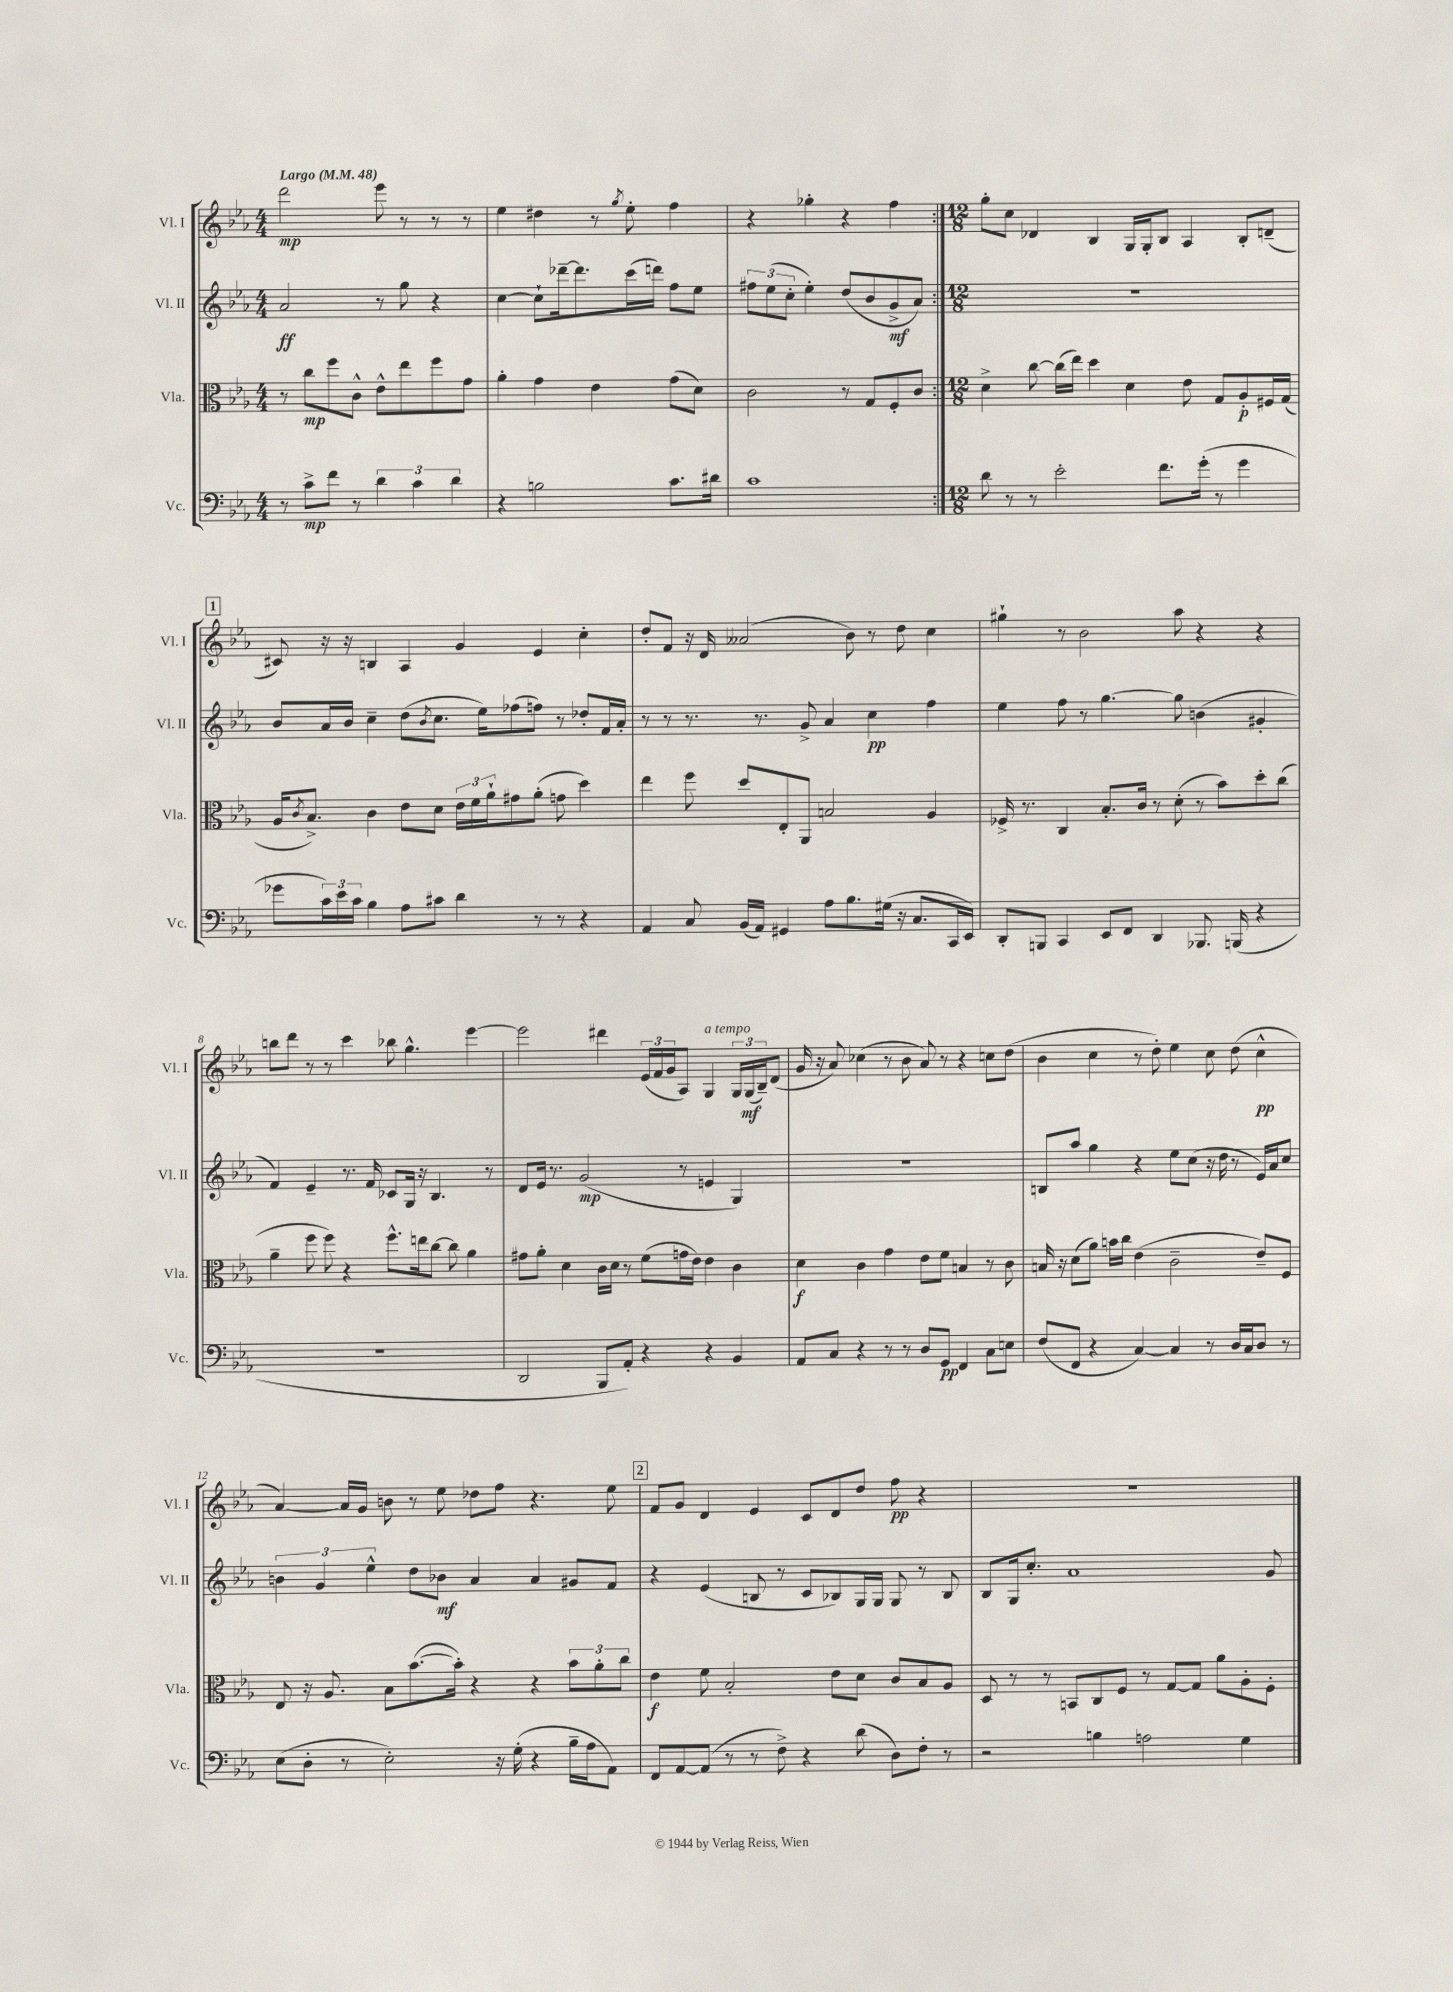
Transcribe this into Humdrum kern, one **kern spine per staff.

**kern	**kern	**kern	**kern
*staff4	*staff3	*staff2	*staff1
*clefF4	*clefC3	*clefG2	*clefG2
*k[b-e-a-]	*k[b-e-a-]	*k[b-e-a-]	*k[b-e-a-]
*M4/4	*M4/4	*M4/4	*M4/4
*MM48	*MM48	*MM48	*MM48
8r	8r	2a-	2ddd
8c^	8cc	.	.
8f	8ff	.	.
8r	8c^^	.	.
6d	8e-^^	8r	8eee-
.	8ee-	8gg	8r
6c	.	.	.
.	8ff	4r	8r
6d	.	.	.
.	8g	.	8r
=	=	=	=
4r	4a-'	[4cc	4ee-
2B	4g	8cc`]	4dd#
.	.	[16ddd-~	.
.	.	8.ddd-]	.
.	4e-	.	8r
.	.	.	8qgg
.	.	(16ccc	8ee-'
.	.	16ddd)	.
8.c	(8g	8ff	4ff
.	8d)	8ee-	.
16d#	.	.	.
=	=	=	=
1c	2c	12ff#	4r
.	.	(12ee-	.
.	.	12cc'	.
.	.	4ee-')	4gg-'
.	8r	(8dd	4r
.	8G	8b-	.
.	8F'	8g^	4ff
.	8c	8a-)	.
=:|!	=:|!	=:|!	=:|!
*M12/8	*M12/8	*M12/8	*M12/8
8d	4d^	1.r	8gg'
8r	.	.	8cc
8r	[8cc	.	4d-
2e-'	(16cc]	.	.
.	16ee-)	.	.
.	4dd	.	4B-
.	4d	.	16G
.	.	.	16G'
8.f	.	.	8B-
.	8e-	.	4A-
(16g'	.	.	.
8r	8G	.	.
4g	8A-'	.	8B-'
.	16F#	.	(8d~
.	(16G	.	.
=	=	=	=
8g-	16A-	8b-	8c#)
.	8qc	.	.
.	8.B-^)	.	.
24c)	.	16a-	16r
24e-	.	.	.
.	.	16b-	16r
24c	.	.	.
4B-	4c	4cc~	4B
8A-	8e-	(8dd	4A-
.	.	8qb-	.
8c#	8d	8.cc	.
4d	24e-	.	4g
.	24f	.	.
.	.	16ee-)	.
.	24a-`	.	.
.	8g#	(8ff-	.
8r	(8a-'	8ff)	4e-
8r	8g	8r	.
4r	4dd)	8dd-'	4cc'
.	.	16f	.
.	.	16a-'	.
=	=	=	=
4AA-	4ee-	8r	8dd'
.	.	8r	8f
8C	8ff	8.r	16r
.	.	.	16d
(16BB-	8dd	.	(2a--
16AA-)	.	8.r	.
4GG#	8E-'	.	.
.	8AA-	8g^	.
8A-	2B	4a-	.
8.B-	.	.	8b-)
.	.	4cc	8r
(16G#	.	.	.
16r	.	.	8dd
8.C	.	.	.
.	4A-	4ff	4cc
16CC	.	.	.
16EE-)	.	.	.
=	=	=	=
8DD'	16F-^	4ee-	4gg#`
.	8.r	.	.
8BBB	.	.	.
4CC	4C	8ff	8r
.	.	8r	2b-
8EE-	8.B-'	[4.gg	.
8FF	.	.	.
.	16c	.	.
4DD	8r	.	.
.	(8d'	8gg]	8aa-
8.BBB-	8r	(4b	4r
.	8b-)	.	.
(16BBB	.	.	.
4r	8dd'	4g#'	4r
.	(8cc	.	.
=	=	=	=
1.r	4a-~	4f)	8bb
.	.	.	8ddd
.	8ff	4e-~	8r
.	8ff)	.	8r
.	4r	8.r	4ccc
.	.	16f	.
.	8.ff^^	8c-	8bb-
.	.	16G	4.gg^^
.	16ee	16r	.
.	[8cc	4.B-	.
.	8cc]	.	.
.	4a-	.	[4eee-
.	.	8r	.
=	=	=	=
2DD	8g#	8d	2eee-]
.	8a-'	16e-	.
.	.	8.r	.
.	4d	.	.
.	.	(2g	.
8BBB-	16c	.	4ddd#
.	16d	.	.
8AA-')	8r	.	.
4r	(8f	.	(24e-
.	.	.	24f
.	.	.	24g
.	16g	8r	8A-)
.	16e-)	.	.
4r	4e-	4e	4G
4BB-	4c	4G)	24G
.	.	.	(24G
.	.	.	24B-~)
.	.	.	(8d
=	=	=	=
8AA-	4d	1.r	16g
.	.	.	16r
8C	.	.	8a-)
4r	4c	.	(4cc-
8r	4g	.	8r
8r	.	.	8b-
8D	8e-	.	8a-)
8GG	8f	.	8r
4FF	4B	.	4r
8C	8r	.	8cc
8E	8c	.	(8dd
=	=	=	=
(8F	16B	8B	4b-
.	16r	.	.
8FF	(8d	8aa-	.
4r	8a-)	4gg	4cc
.	16b	.	.
.	16cc	.	.
[4C)	(4e-	4r	8r
.	.	.	8dd')
4C]	2c~	8ee-	4ee-
.	.	(8cc	.
8r	.	16r	8cc
.	.	16dd	.
16D	.	8r	(8dd
16C	.	.	.
8D	8e-~)	16e-)	4cc^^
.	.	16a-	.
8r	8F	8cc	.
=	=	=	=
(8E-	8E-	6b	[4a-)
8D'	16r	.	.
.	.	6g	.
.	8.A-	.	.
8r	.	.	16a-]
.	.	.	16g
.	.	6ee-^^	.
2E-')	8B-	.	8b
.	([8.b-	8dd	8r
.	.	8b-	8ee-
.	16b-'])	.	.
.	4r	4a-	8dd-
16r	.	.	8ff
(16G'	.	.	.
4r	4r	4a-	4.r
16B-~	12b-	8g#	.
16A-	.	.	.
.	12a-'	.	.
8AA-)	.	8f	8ee-
.	12cc	.	.
=	=	=	=
8FF	4e-	4r	8f
[8AA-	.	.	8g
(8AA-]	8f	(4e-	4d
8r	2B-'	.	.
8r	.	8B	4e-
8F^)	.	8r	.
4r	.	8c	8c
.	8e-	8B-)	8d
(8d	8d	16G	8dd
.	.	16G	.
8D)	8c	8G	8ff
8F'	8B-	8r	4r
8r	8A-	8B-	.
=	=	=	=
2r	8D	8B-	1.r
.	8r	16G	.
.	.	8.cc'	.
.	8r	.	.
.	8BB	1a-	.
4B	8C	.	.
.	8F	.	.
2A	8r	.	.
.	[8G	.	.
.	8G]	.	.
.	8a-	.	.
4G	8A-'	.	.
.	8F'	8g	.
==	==	==	==
*-	*-	*-	*-
